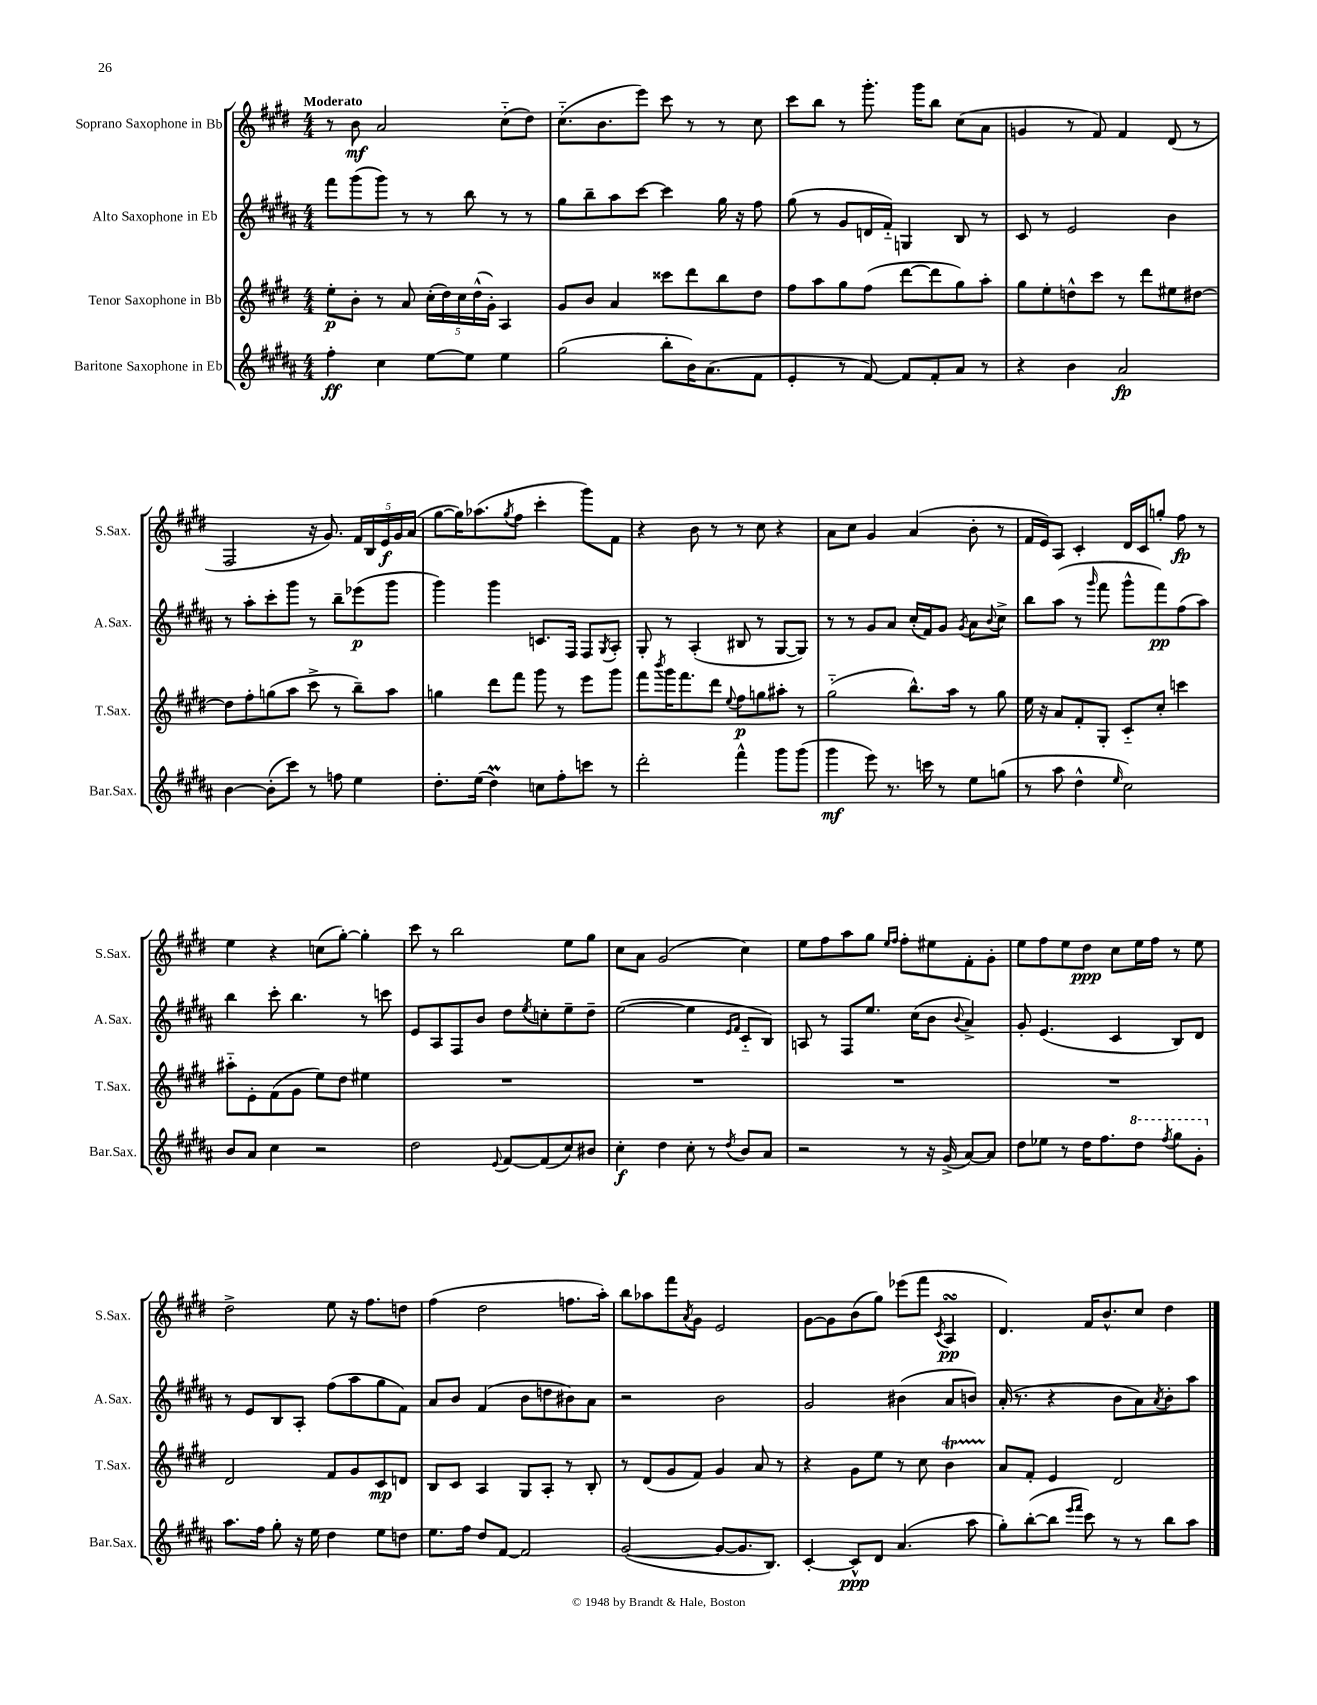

**kern	**dynam	**kern	**dynam	**kern	**dynam	**kern	**dynam
*part4	*part4	*part3	*part3	*part2	*part2	*part1	*part1
*staff4	*staff4	*staff3	*staff3	*staff2	*staff2	*staff1	*staff1
*I"Baritone Saxophone in Eb	*	*I"Tenor Saxophone in Bb	*	*I"Alto Saxophone in Eb	*	*I"Soprano Saxophone in Bb	*
*I'Bar.Sax.	*	*I'T.Sax.	*	*I'A.Sax.	*	*I'S.Sax.	*
*clefG2	*	*clefG2	*	*clefG2	*	*clefG2	*
*k[f#c#g#d#a#]	*	*k[f#c#g#d#]	*	*k[f#c#g#d#a#]	*	*k[f#c#g#d#]	*
*M4/4	*	*M4/4	*	*M4/4	*	*M4/4	*
=1	=1	=1	=1	=1	=1	=1	=1
!	!	!	!	!	!	!LO:TX:a:B:t=Moderato	!
4ff#'\	ff	8ee'\L	p	8fff#\L	.	8r	.
.	.	8b'\J	.	(8ggg#\	.	8b\	mf
4cc#\	.	8r	.	8ggg#\J)	.	2a/	.
.	.	8a/	.	8r	.	.	.
[8ee\L	.	(20cc#'\LL	.	8r	.	.	.
.	.	20dd#\)	.	.	.	.	.
.	.	20cc#\	.	.	.	.	.
8ee\J]	.	.	.	8bb\	.	.	.
.	.	(20dd#^^\	.	.	.	.	.
.	.	20g#'\JJ)	.	.	.	.	.
4ee\	.	4A/	.	8r	.	(8cc#\L	.
.	.	.	.	8r	.	8dd#\J)	.
=2	=2	=2	=2	=2	=2	=2	=2
(2gg#\	.	8g#/L	.	8gg#\L	.	(8.cc#\L	.
.	.	8b/J	.	8bb~\	.	.	.
.	.	.	.	.	.	8.b\	.
.	.	4a/	.	8aa#\	.	.	.
.	.	.	.	[8ccc#\J	.	8eee\J)	.
8bb'\L	.	8ccc##X\L	.	4ccc#\]	.	8ccc#\	.
16b\K)	.	8ddd#\	.	.	.	8r	.
(8.a#\	.	.	.	.	.	.	.
.	.	8bb\	.	16gg#\	.	8r	.
.	.	.	.	16r	.	.	.
8f#\J	.	8dd#\J	.	8ff#\	.	8cc#\	.
=3	=3	=3	=3	=3	=3	=3	=3
4e'/	.	8ff#\L	.	(8gg#\	.	8ccc#\L	.
.	.	8aa\	.	8r	.	8bb\J	.
8r	.	8gg#\	.	8g#/L	.	8r	.
[8f#/)	.	(8ff#\J	.	16dn/L	.	8.ggg#'\	.
.	.	.	.	16f#/JJ)	.	.	.
8f#/L]	.	[8ddd#\L	.	4Gn/	.	.	.
.	.	.	.	.	.	16ggg#\KL	.
8f#'/	.	8ddd#\]	.	.	.	8bb\J	.
8a#/J	.	8gg#\)	.	8B/	.	(8cc#\L	.
8r	.	8aa'\J	.	8r	.	8a\J	.
=4	=4	=4	=4	=4	=4	=4	=4
4r	.	8gg#\L	.	8c#/	.	4gn/	.
.	.	8ee'\	.	8r	.	.	.
4b\	.	8ddn^^\	.	2e/	.	8r	.
.	.	8ccc#\J	.	.	.	8f#/)	.
2a#/	fp	8r	.	.	.	4f#/	.
.	.	8ddd#\L	.	.	.	.	.
.	.	8ee#X\	.	4b\	.	(8d#/	.
.	.	[8dd#X\J	.	.	.	8r	.
!!LO:LB:g=z
=5	=5	=5	=5	=5	=5	=5	=5
[4b\	.	8dd#\L]	.	8r	.	2F#/	.
.	.	8ff#'\	.	8aa#'\L	.	.	.
(8b'\L]	.	(8ggn\	.	8ccc#'\	.	.	.
8ccc#\J)	.	8aa\J	.	8ggg#\J	.	.	.
8r	.	8ccc#^\	.	8r	.	16r	.
.	.	.	.	.	.	8.g#/)	.
8ffn\	.	8r	.	8bb~\L	.	.	.
4ee\	.	8bb~\L)	.	(8eee-X\	p	20f#/LL	.
.	.	.	.	.	.	20B/	.
.	.	.	.	.	.	20e/	f
.	.	8aa\J	.	8ggg#\J	.	.	.
.	.	.	.	.	.	20g#/	.
.	.	.	.	.	.	(20a/JJ	.
=6	=6	=6	=6	=6	=6	=6	=6
8.dd#'\L	.	4ggn\	.	4ggg#\)	.	[8gg#\L	.
.	.	.	.	.	.	16gg#\K])	.
(16ee\Jk	.	.	.	.	.	(8.aa-X\	.
4dd#m\)	.	8ddd#\L	.	4ggg#\	.	.	.
.	.	.	.	.	.	8qgg#/	.
.	.	8fff#\J	.	.	.	8ff#\J	.
8ccn\L	.	8ggg#\	.	8.cn/L	.	4ccc#'\	.
8ff#'\	.	8r	.	.	.	.	.
.	.	.	.	16F#/Jk	.	.	.
8cccn\J	.	8eee\L	.	8F#/L	.	8ggg#\L)	.
.	.	.	.	8qG#/	.	.	.
8r	.	8ggg#\J	.	8A#'/J	.	8f#\J	.
=7	=7	=7	=7	=7	=7	=7	=7
2ddd#'\	.	8fff#\L	.	8G#'/	.	4r	.
.	.	8qbbb/	.	.	.	.	.
.	.	16ggg#\K	.	8r	.	.	.
.	.	8.fff#\	.	.	.	.	.
.	.	.	.	(4A#'/	.	8b\	.
.	.	8ddd#\J	.	.	.	8r	.
.	.	8qqee/	.	.	.	.	.
4fff#^^\	.	8ff#\L	p	8B#X/	.	8r	.
.	.	8ggn\	.	8r	.	8cc#\	.
8ggg#\L	.	8aa#X'\J	.	[8G#/L	.	4r	.
(8ggg#\J	.	8r	.	8G#/J])	.	.	.
=8	=8	=8	=8	=8	=8	=8	=8
4ggg#\	mf	(2gg#\	.	8r	.	8a\L	.
.	.	.	.	8r	.	8cc#\J	.
8eee\)	.	.	.	8g#/L	.	4g#/	.
8.r	.	.	.	8a#/J	.	.	.
.	.	8.bb^^\L)	.	(16cc#'/LL	.	(4a/	.
16cccn\	.	.	.	16f#/J)	.	.	.
8r	.	.	.	8g#/J	.	.	.
.	.	16aa\Jk	.	.	.	.	.
.	.	.	.	8qg#/	.	.	.
8ee\L	.	8r	.	8a#\L	.	8b'\	.
.	.	.	.	8qqb/	.	.	.
(8ggn\J	.	8gg#\	.	8cc#^\J	.	8r	.
=9	=9	=9	=9	=9	=9	=9	=9
8r	.	16ee\	.	8bb\L	.	16f#/LL	.
.	.	16r	.	.	.	16e/J)	.
8aa#\	.	8a/L	.	(8aa#\J	.	8A/J	.
4dd#^^\	.	8f#'/	.	8r	.	4c#'/	.
.	.	.	.	16qqggg#/	.	.	.
.	.	8G#'/J	.	8fff#\	.	.	.
16qqee/	.	.	.	.	.	.	.
2cc#\)	.	8c#/L	.	8ggg#^^\L	.	16d#/LL	.
.	.	.	.	.	.	16c#/J	.
.	.	8cc#'/J	.	8fff#\)	pp	8ggn'/J	.
.	.	4cccn\	.	(8ff#\	.	8ff#\	fp
.	.	.	.	8aa#\J)	.	8r	.
!!LO:LB:g=z
=10	=10	=10	=10	=10	=10	=10	=10
8b/L	.	8aa#X\L	.	4bb\	.	4ee\	.
8a#/J	.	8e'\	.	.	.	.	.
4cc#\	.	(8f#\	.	8ccc#'\	.	4r	.
.	.	8g#\J	.	4.bb\	.	.	.
2r	.	8ee\L)	.	.	.	(8ccn\L	.
.	.	8dd#\J	.	.	.	[8gg#'\J)	.
.	.	4ee#X\	.	8r	.	4gg#'\]	.
.	.	.	.	8cccn\	.	.	.
=11	=11	=11	=11	=11	=11	=11	=11
2dd#\	.	1r	.	8e/L	.	8ccc#\	.
.	.	.	.	8A#/	.	8r	.
.	.	.	.	8F#/	.	2bb\	.
.	.	.	.	8b/J	.	.	.
8qqe/	.	.	.	.	.	.	.
[8f#/L	.	.	.	8dd#\L	.	.	.
.	.	.	.	8qee/	.	.	.
(8f#/]	.	.	.	8ccn'\	.	.	.
8cc#/)	.	.	.	8ee~\	.	8ee\L	.
8b#X/J	.	.	.	8dd#~\J	.	8gg#\J	.
=12	=12	=12	=12	=12	=12	=12	=12
4cc#'\	f	1r	.	([2ee\	.	8cc#\L	.
.	.	.	.	.	.	8a\J	.
4dd#\	.	.	.	.	.	(2g#/	.
8cc#'\	.	.	.	4ee\]	.	.	.
8r	.	.	.	.	.	.	.
.	.	.	.	16qqe/LL	.	.	.
8qdd#/	.	.	.	16qqf#/JJ	.	.	.
8b/L	.	.	.	8c#/L	.	4cc#\)	.
8a#/J	.	.	.	8B/J)	.	.	.
=13	=13	=13	=13	=13	=13	=13	=13
2r	.	1r	.	8An/	.	8ee\L	.
.	.	.	.	8r	.	8ff#\	.
.	.	.	.	8F#/L	.	8aa\	.
.	.	.	.	8.ee/J	.	8gg#\J	.
.	.	.	.	.	.	16qqee/LL	.
.	.	.	.	.	.	16qqff#/JJ	.
8r	.	.	.	.	.	8ff#'\L	.
.	.	.	.	(16cc#\KL	.	.	.
16r	.	.	.	8b\J	.	8ee#X\	.
(16g#^/	.	.	.	.	.	.	.
.	.	.	.	8qqb/	.	.	.
[8a#/L)	.	.	.	4a#^/)	.	8f#'\	.
8a#/J]	.	.	.	.	.	8g#'\J	.
=14	=14	=14	=14	=14	=14	=14	=14
8dd#\L	.	1r	.	8g#'/	.	8ee\L	.
8ee-X\J	.	.	.	(4.e/	.	8ff#\	.
8r	.	.	.	.	.	8ee\	.
16dd#\KL	.	.	.	.	.	8dd#\J	ppp
8.ff#\	.	.	.	.	.	.	.
.	.	.	.	4c#/	.	8cc#\L	.
*8va	*	*	*	*	*	*	*
8ddd#\J	.	.	.	.	.	16ee\L	.
.	.	.	.	.	.	16ff#\JJ	.
8qfff#/	.	.	.	.	.	.	.
8ggg#\L	.	.	.	8B/L)	.	8r	.
8gg#'\J	.	.	.	8d#/J	.	8ee\	.
!!LO:LB:g=z
=15	=15	=15	=15	=15	=15	=15	=15
*X8va	*	*	*	*	*	*	*
8.aa#\L	.	2d#/	.	8r	.	2dd#^\	.
.	.	.	.	8e/L	.	.	.
16ff#\Jk	.	.	.	.	.	.	.
8gg#'\	.	.	.	8B/	.	.	.
16r	.	.	.	8A#'/J	.	.	.
16ee\	.	.	.	.	.	.	.
4dd#\	.	8f#/L	.	(8ff#\L	.	8ee\	.
.	.	8g#/	.	8aa#\	.	16r	.
.	.	.	.	.	.	8.ff#\L	.
8ee\L	.	8c#/	mp	8gg#\	.	.	.
8ddn\J	.	8dn/J	.	8f#\J)	.	8ddn\J	.
=16	=16	=16	=16	=16	=16	=16	=16
8.ee\L	.	8B/L	.	8a#/L	.	(4ff#\	.
.	.	8c#/J	.	8b/J	.	.	.
16ff#\Jk	.	.	.	.	.	.	.
8dd#/L	.	4A/	.	(4f#/	.	2dd#\	.
[8f#/J	.	.	.	.	.	.	.
2f#/]	.	8G#/L	.	8b\L	.	.	.
.	.	8A'/J	.	8ddn\	.	.	.
.	.	8r	.	8b#X\)	.	8.ffn\L	.
.	.	8B'/	.	8a#\J	.	.	.
.	.	.	.	.	.	16aa'\Jk)	.
=17	=17	=17	=17	=17	=17	=17	=17
([2g#/	.	8r	.	2r	.	8bb\L	.
.	.	(8d#/L	.	.	.	8aa-X\	.
.	.	8g#/	.	.	.	8fff#\	.
.	.	.	.	.	.	8qa/	.
.	.	8f#/J)	.	.	.	8g#\J	.
8g#/L_	.	4g#/	.	2b\	.	2e/	.
8.g#/]	.	.	.	.	.	.	.
.	.	8a/	.	.	.	.	.
8.B/J)	.	.	.	.	.	.	.
.	.	8r	.	.	.	.	.
=18	=18	=18	=18	=18	=18	=18	=18
[4c#'/	.	4r	.	2g#/	.	[8g#\L	.
.	.	.	.	.	.	8g#\]	.
8c#^^/L]	ppp	8g#\L	.	.	.	(8b\	.
8d#/J	.	8ee\J	.	.	.	8gg#\J)	.
(4.a#/	.	8r	.	(4b#X\	.	(8eee-X\L	.
.	.	8cc#\	.	.	.	8fff#\J	.
.	.	.	.	.	.	8qc#/	.
.	.	4bT\	.	8a#/L	.	4AsSSs/	pp
8aa#\	.	.	.	8bn/J)	.	.	.
=19	=19	=19	=19	=19	=19	=19	=19
8gg#'\L)	.	8a/L	.	(16a#'/	.	4.d#/)	.
.	.	.	.	8.r	.	.	.
([8bb'\	.	8f#'/J	.	.	.	.	.
8bb\J]	.	4e/	.	4r	.	.	.
16qqeee/LL	.	.	.	.	.	.	.
16qqfff#/JJ	.	.	.	.	.	.	.
8ccc#\)	.	.	.	.	.	16f#/KL	.
.	.	.	.	.	.	8.b^^/	.
8r	.	2d#/	.	8b\L	.	.	.
8r	.	.	.	8a#\)	.	8cc#/J	.
.	.	.	.	8qa#/	.	.	.
8bb\L	.	.	.	8b'\	.	4dd#\	.
8aa#\J	.	.	.	8aa#\J	.	.	.
==	==	==	==	==	==	==	==
*-	*-	*-	*-	*-	*-	*-	*-
